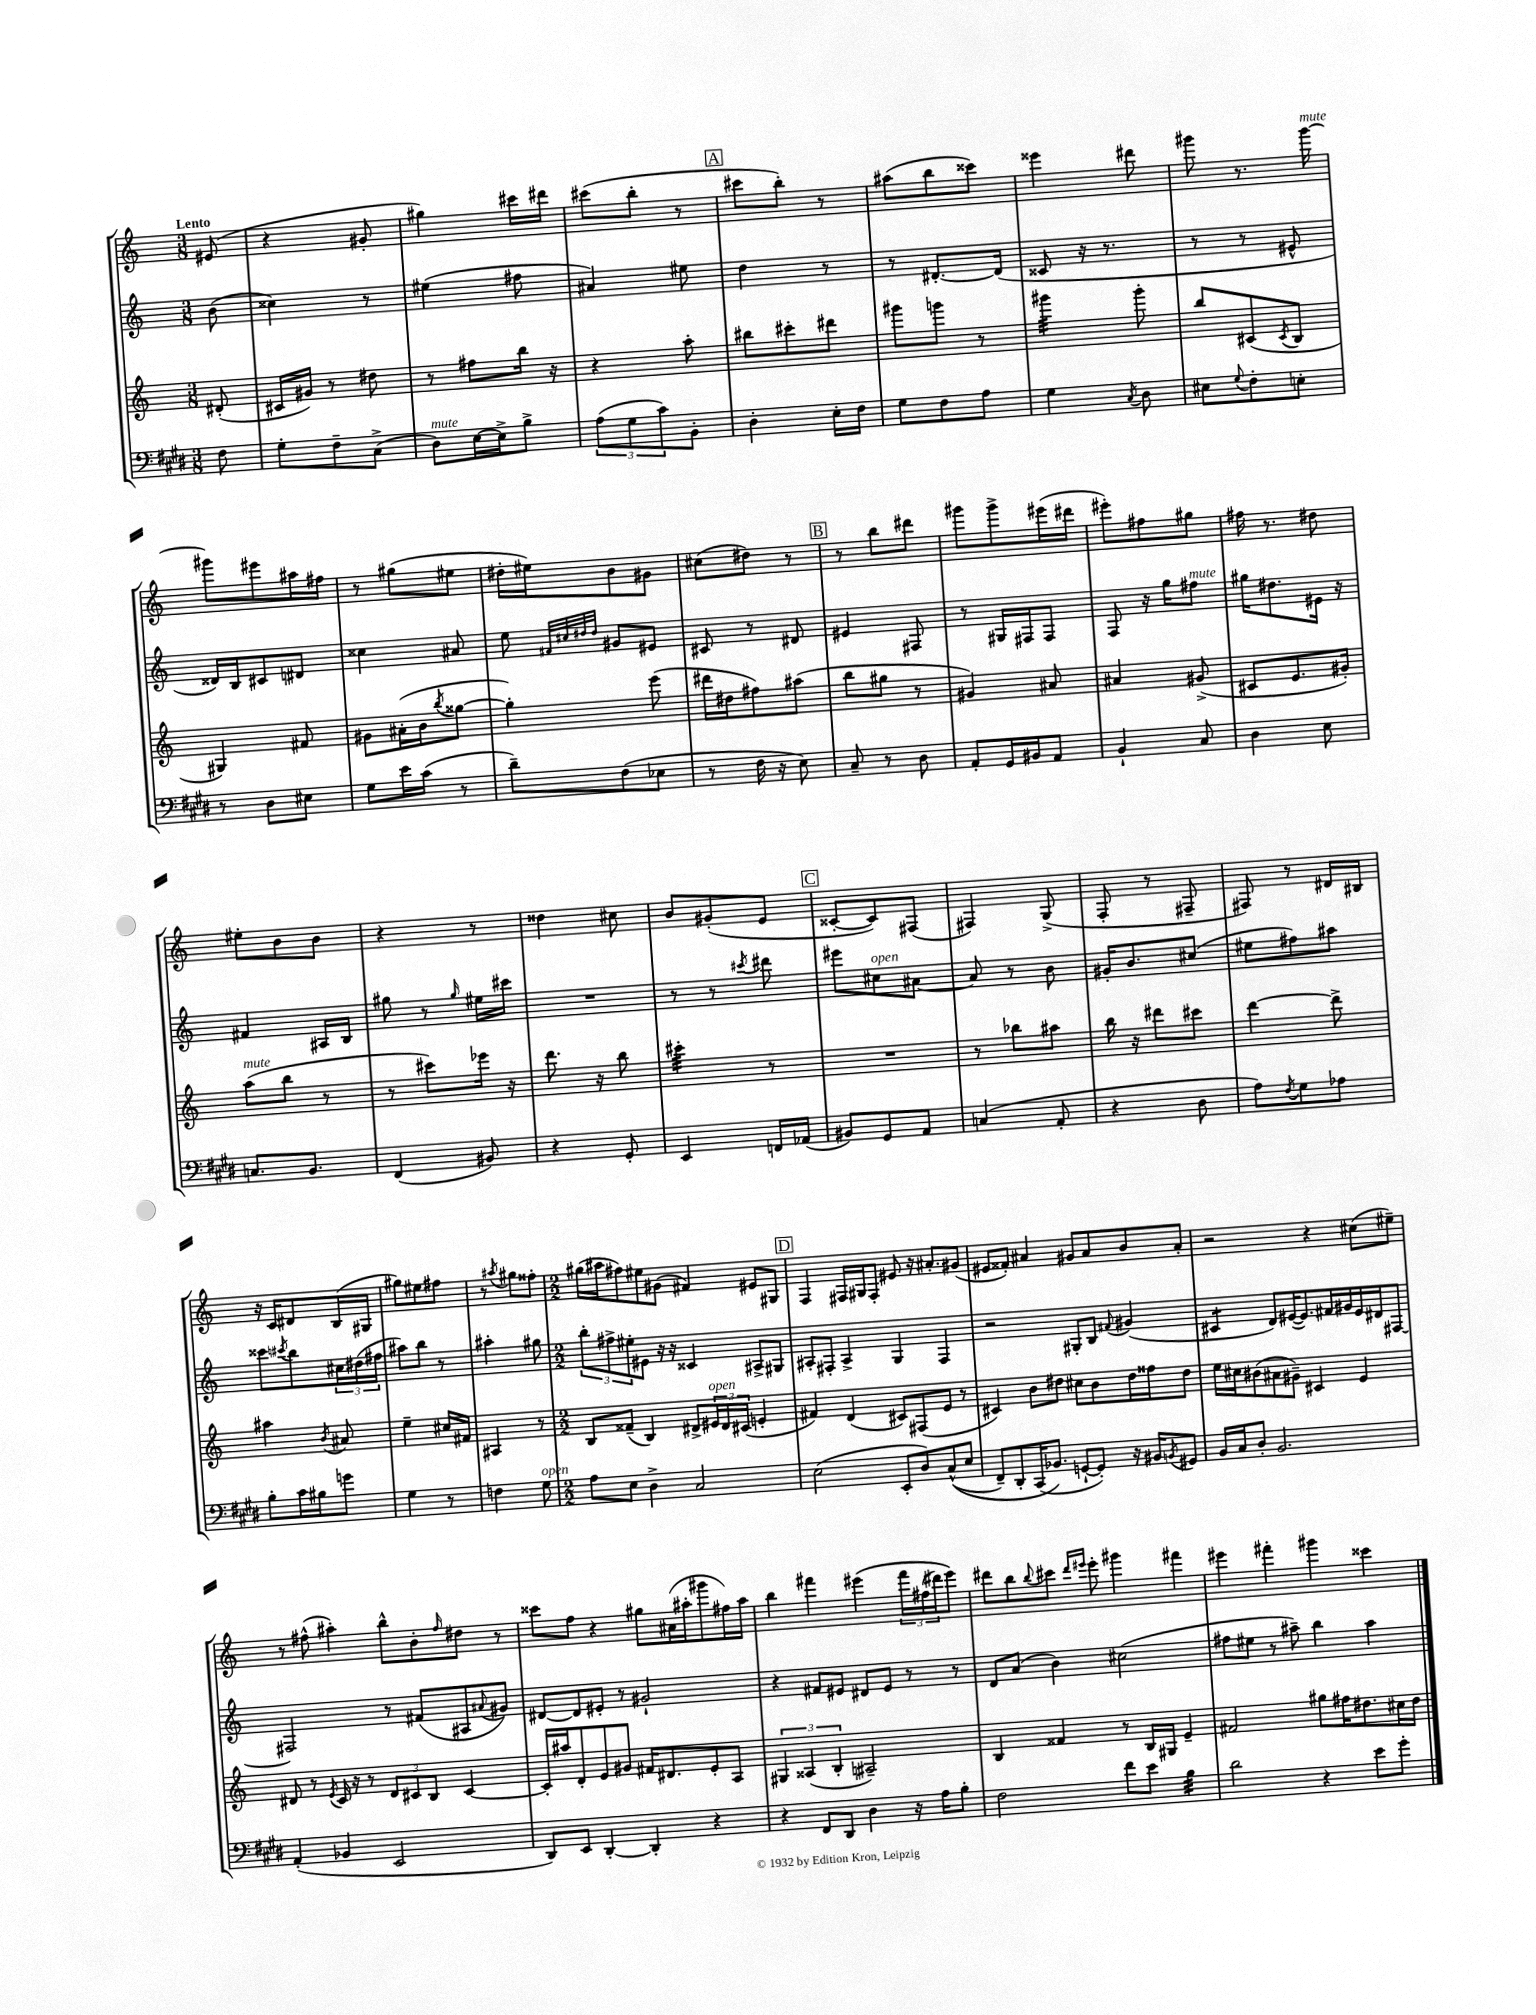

**kern	**kern	**kern	**kern
*staff4	*staff3	*staff2	*staff1
*clefF4	*clefG2	*clefG2	*clefG2
*k[f#c#g#d#]	*k[]	*k[]	*k[]
*M3/8	*M3/8	*M3/8	*M3/8
8F#	(8d#'	(8b	(8e#
=	=	=	=
8G#'	16c#	4cc##)	4r
.	16g#)	.	.
8F#~	8r	.	.
(8C#^	8dd#	8r	8g#'
=	=	=	=
8D#)	8r	(4ee#	4gg#)
[16E	8ff#	.	.
16E^]	.	.	.
8B^	16bb	8ff#	16ccc#
.	16r	.	16ddd#
=	=	=	=
(12A	4r	4a#)	(8ccc#
12G#	.	.	.
.	.	.	8bb'
12c#)	.	.	.
8BB'	8aa'	8ee#	8r
=	=	=	=
4D#'	8bb#	4dd	8ccc#
.	8ccc#'	.	8bb')
16E'	8ddd#	8r	8r
16F#	.	.	.
=	=	=	=
8G#	8ggg#	8r	(8aa#
8F#	8ggg	[8.d#'	8bb
8A	8r	.	8ccc##)
.	.	(16d#]	.
=	=	=	=
4G#	4ggg#	8c##	4eee##
.	.	16r	.
.	.	8.r	.
8qC#	.	.	.
8D#	8ggg#'	.	8ddd#
=	=	=	=
8E#	8bb	8r	8ggg#
8qqG#	.	.	.
8F#'	(8c#	8r	8.r
.	8qc#	.	.
8E'	8B	8e#^^	.
.	.	.	[16ggg#
=	=	=	=
8r	4G#)	16d##)	8ggg#]
.	.	16B	.
8D#	.	8c#	8eee#
8E#	8f#	8d#	16aa#
.	.	.	16ff#
=	=	=	=
8G#	8g#	4cc##	8r
16e	(16a#'	.	(8gg#
(16c#	16b	.	.
.	8qbb	.	.
8r	[8gg##	8a#	8ee#
=	=	=	=
8d#~)	4gg##'])	8ee	16dd#'
.	.	.	16ee#)
.	.	32qqf#	.
.	.	32qqcc#	.
.	.	32qqdd#	.
.	.	32qqdd#	.
(8F#	.	8g#	8b
8E-	(8eee	8e#	8g#
=	=	=	=
8r	16ddd#	8c#	(8cc#
.	16dd#	.	.
16F#	8ff#)	8r	8dd#)
16r	.	.	.
8E)	(8aa#	8d#	8r
=	=	=	=
8C#~	8bb	4e#	8r
8r	8gg#	.	8bb
8D#	8r	8F#	8ddd#
=	=	=	=
8AA'	4g#)	8r	8ggg#
16GG#	.	16G#	8ggg#^
16BB#	.	16F#	.
8AA	8a#	8F#	(16eee#
.	.	.	16ddd#
=	=	=	=
4BB`	4a#	8F	8eee#')
.	.	16r	8ff#
.	.	16gg	.
8C#	(8g#^	8ff#	8gg#
=	=	=	=
4D#	8c#	16gg#	16ff#
.	.	8.dd#	8.r
.	8.e	.	.
8E	.	16e#	8dd#
.	16g#')	16r	.
=	=	=	=
8.C	(8aa	4f#	8ee#'
.	8bb	.	8b
8.BB	.	.	.
.	8r	16A#	8b
.	.	16B	.
=	=	=	=
(4FF#	8r	8gg#	4r
.	8ccc#)	8r	.
.	.	16qqgg#	.
8BB#)	16eee-	16ee#	8r
.	16r	16ccc#	.
=	=	=	=
4r	8.ddd	4.r	4dd##
.	16r	.	.
8GG#'	8bb	.	8cc#
=	=	=	=
4EE	4ccc#'	8r	8b
.	.	8r	(8g#'
.	.	8qccc#	.
16FF	8r	8ddd#	8e
(16AA-	.	.	.
=	=	=	=
8BB#)	4.r	8eee#	[8c##'
8GG#	.	8cc#	8c##])
8AA	.	[8a#	(8F#
=	=	=	=
(4C	8r	8a#]	4F#)
.	8bb-	8r	.
8AA'	8aa#	8b	(8G^
=	=	=	=
4r	16bb	16g#'	8F'
.	16r	8.b	.
.	8ddd#	.	8r
8D#	8ccc#	(8cc#	8F#~
=	=	=	=
8A)	[4ddd	8ee#	8F#)
8qF#	.	.	.
8G#	.	8ff#)	8r
8A-	8ddd^]	8aa#	16d#
.	.	.	16B#
=	=	=	=
8B'	4aa#	8ccc##	16r
.	.	.	16c
.	.	8qccc#	.
16c#	.	8bb	8d#
16B#	.	.	.
.	8qb	.	.
8g	8a#	24cc#	(16B
.	.	(24dd#	.
.	.	.	16G#
.	.	24ff#	.
=	=	=	=
4G#	4ee~	8aa#)	8gg#)
.	.	8bb	8ee#
8r	16cc#	8r	8ff#
.	16f#	.	.
=	=	=	=
4F	4A#	4aa#'	8r
.	.	.	8qaa#
.	.	.	8gg#
8G#	8r	8gg#	8ff##'
=	=	=	=
*M2/2	*M2/2	*M2/2	*M2/2
8A	8B	12bb'	(16gg#
.	.	.	16aa#
.	.	12ff#^	.
8E	(8f##~	.	8ff#)
.	.	12ee#'	.
4D#^	4B)	8e#	8ee#
.	.	16r	(8g#
.	.	16r	.
2C#	8d#^	4c##	4f#)
.	24e#	.	.
.	24d#	.	.
.	(24c#	.	.
.	4e'	8A#^	8e#
.	.	8G#	8G#
=	=	=	=
(2E	4f#)	8A#'	4F
.	.	8F#'	.
.	(4d	4A#^	16F#
.	.	.	16G#
.	.	.	8F#'
8EE'	8c#)	4G	8e#
8D#)	(8F#	.	16r
.	.	.	8.a#'
&((8C#^^	8e	4F#	.
8E	8r	.	(8g#
=	=	=	=
8FF#~)	4c#)	2r	8e#
8DD#'	.	.	8f##')
(16CC#	8b	.	4a#
8.BB-&)	.	.	.
.	8dd#	.	.
[8GG`	8cc#	8G#'	8g#
8GG'])	8b	8B	8a#
.	.	8qqf#	.
16r	16dd#	(4g#	8b
16BB#	16ff##	.	.
8qBB	.	.	.
8GG#	8dd#	.	8a#'
=	=	=	=
16BB	16ee	4c#	2r
16C#	16cc#	.	.
8D#'	(8b#	.	.
2.BB	8a#	8d)	.
.	8g#~)	([16e#	.
.	.	8.e#])	.
.	4c#	.	4r
.	.	16f#	.
.	.	16g#	.
.	4e	16e#	(8cc#
.	.	16d#	.
.	.	[8F#	8ee#~)
=	=	=	=
(4AA'	8d#	2F#]	8r
.	8r	.	(8ff#^^
.	8qe	.	.
4BB-	16c	.	4aa#')
.	16r	.	.
.	8r	.	.
2EE	12d#	8r	8bb^^
.	12c#	.	.
.	.	(8f#	8b'
.	12B	.	.
.	.	.	16qqff#
.	[4c#	8A#	8dd#
.	.	8qqa#	.
.	.	8g#)	8r
=	=	=	=
8DD#)	16c#']	[8d#	8ccc##
.	16aa#	.	.
8EE	8d'	8d#]	8ff
[4DD#'	8e	8e#'	4r
.	8g#	8r	.
4DD#']	16f#	2g#`	8gg#
.	8.d#	.	.
.	.	.	(16a#
.	.	.	16aa#'
4r	8e'	.	8ggg#
.	8A	.	16ff#)
.	.	.	16aa#
=	=	=	=
4r	6G#	4r	4bb
.	(6A##	.	.
8FF#	.	8f#	4fff#
.	6B'	.	.
8DD#	.	8e#	.
4D#	2A#~)	8d#	&(4eee#
.	.	8e#	.
16r	.	8r	24fff#
.	.	.	(24ff#
16A	.	.	.
.	.	.	24ddd#)
8B'	.	8r	8eee#&)
=	=	=	=
2F#	4B	8d	8ddd#
.	.	(8a	8bb
.	.	.	8qqbb
.	4f##	4b)	8ccc#
.	.	.	16qqddd#
.	.	.	16qqeee#
.	.	.	8eee#'
8f#	8r	(2cc#	4ggg#
8e	16B	.	.
.	16G#	.	.
4B	4e~	.	4fff#
=	=	=	=
2d#	2f#	8ff#	4eee#
.	.	8ee#	.
.	.	8r	4fff#'
.	.	8aa#~)	.
4r	8gg#	4bb	4ggg#
.	16ff#	.	.
.	8.dd#	.	.
8e	.	4aa#	4ccc##
8g#'	16cc#	.	.
.	16dd#	.	.
==	==	==	==
*-	*-	*-	*-
